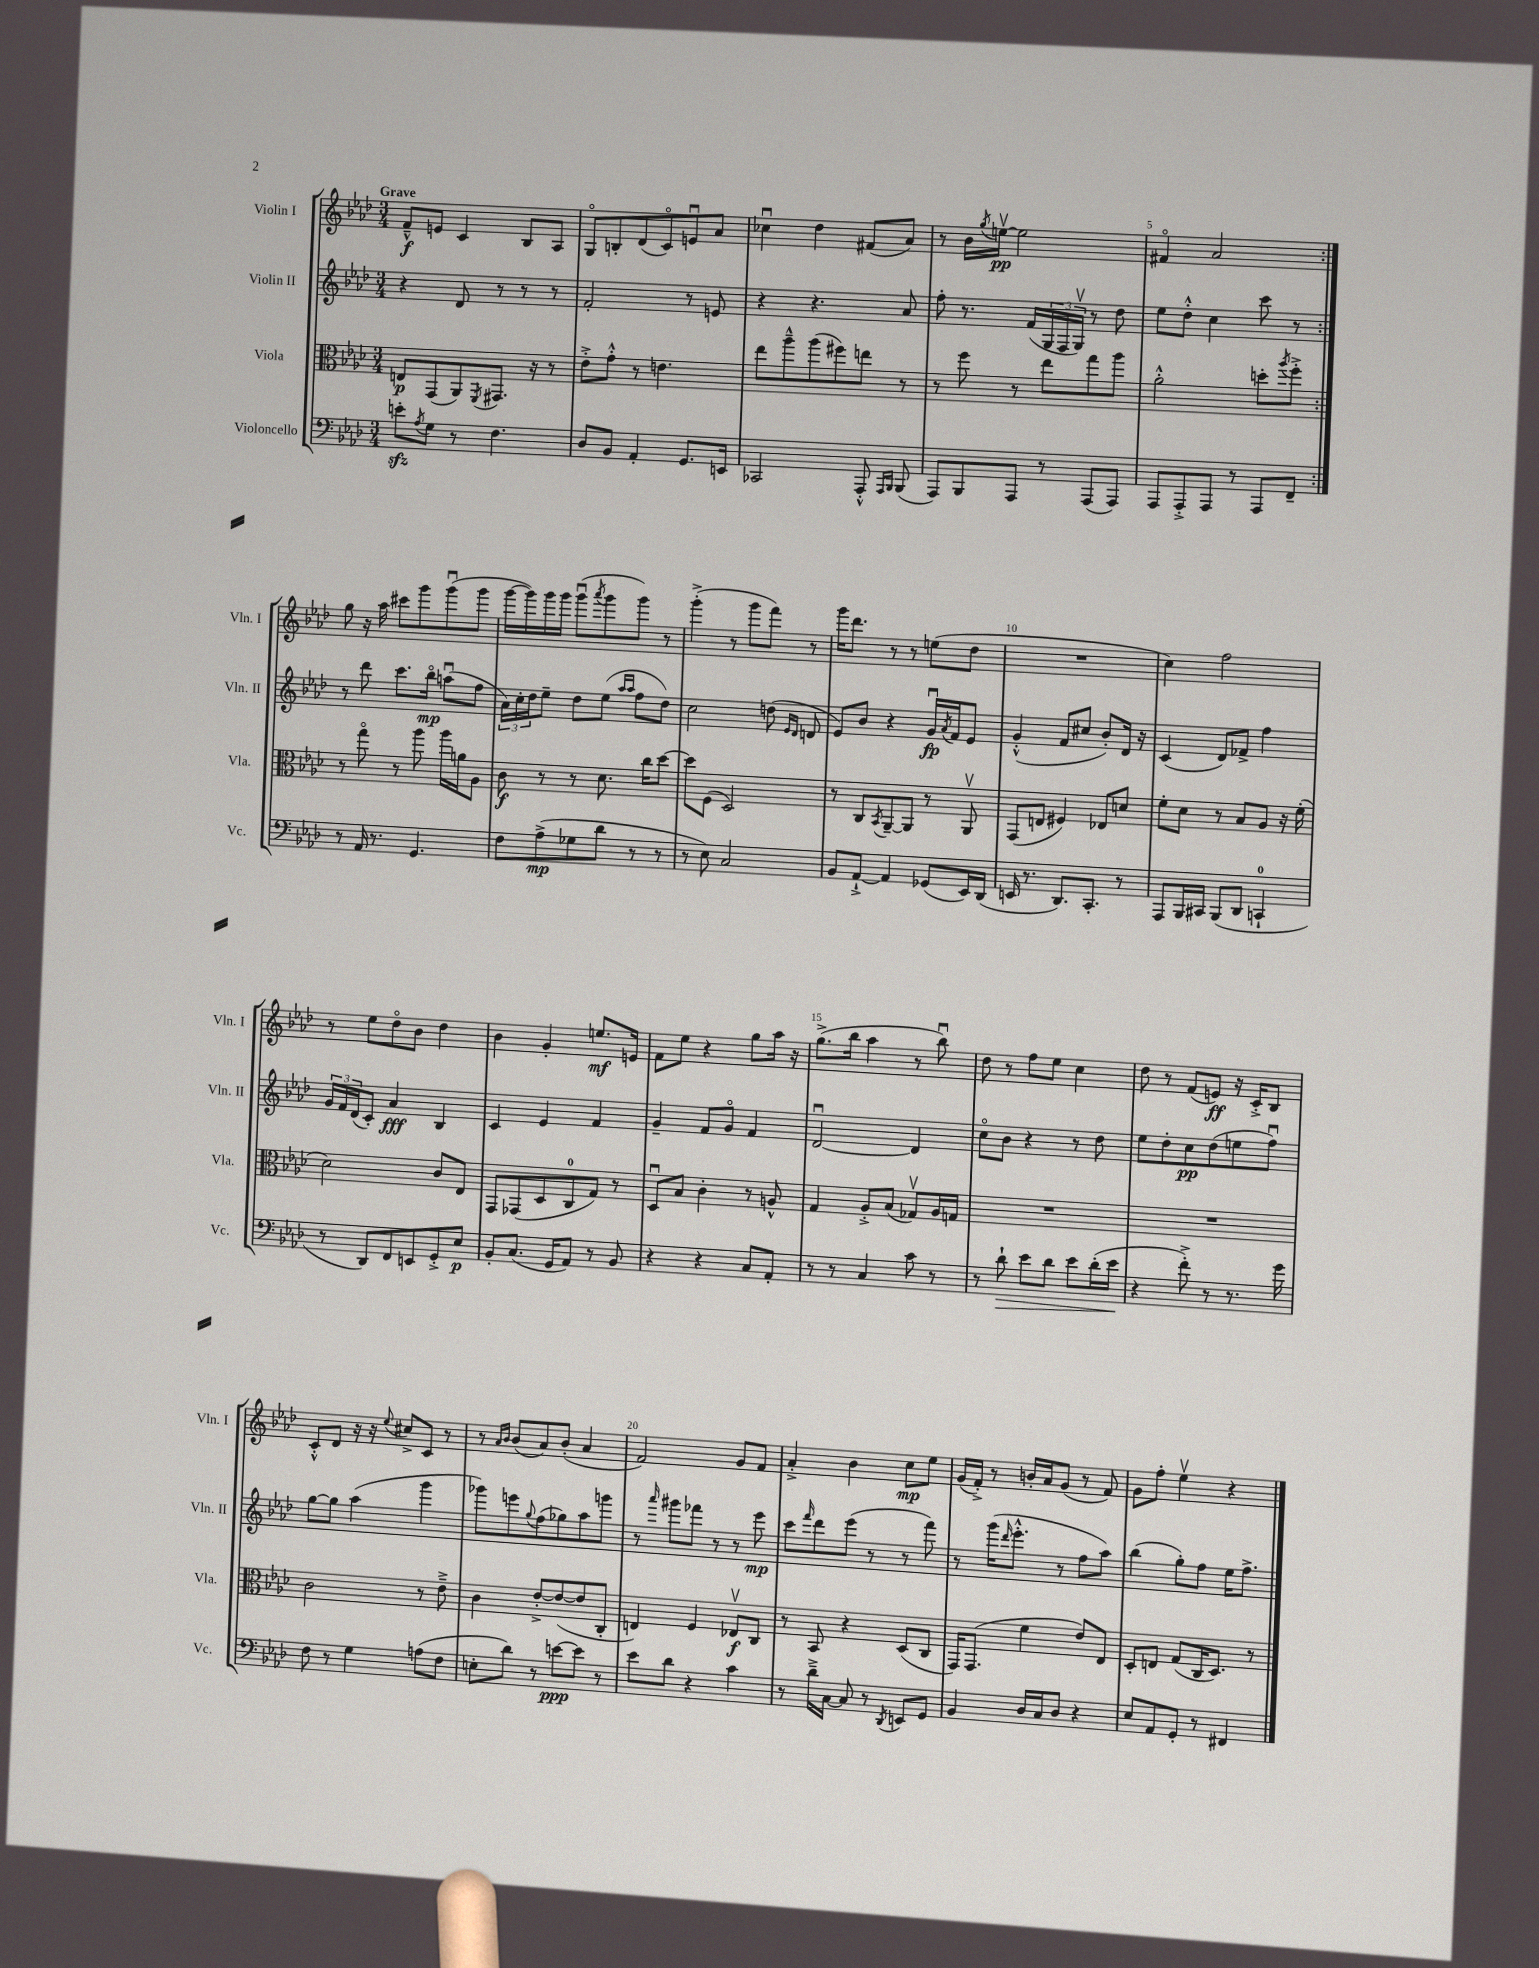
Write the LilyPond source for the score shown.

<<
\new StaffGroup <<
\new Staff = "s0" \with { instrumentName = "Violin I" shortInstrumentName = "Vln. I" } {
    \clef treble \key aes \major \numericTimeSignature \time 3/4 \tempo "Grave"
    \repeat volta 2 { f'8---^\f e'8 c'4 bes8 aes8 |
    g8\flageolet b8-. des'8( c'8\flageolet) e'8\downbow aes'8 |
    ces''4\downbow des''4 fis'8( aes'8) |
    r8 bes'16 \acciaccatura { g''8 } e''16~\upbow\pp e''2 |
    fis'4\flageolet aes'2 | }
    g''8 r16 aes''16 cis'''8 g'''8 g'''8\downbow( g'''8 |
    g'''16~ g'''16) g'''16 g'''16 g'''8\downbow( \acciaccatura { aes'''8 } g'''8 g'''8) r8 |
    g'''4-.->( r8 g'''8 f'''8) r8 |
    g'''16 des'''8. r8 r8 e''8( des''8 |
    R2. |
    c''4) f''2 |
    r8 ees''8 des''8\flageolet bes'8 des''4 |
    bes'4 g'4-. e''8.\mf e'16 |
    f'8 ees''8 r4 g''8 aes''16 r16 |
    g''8.->( bes''16 aes''4 r8 bes''8\downbow) |
    des''8 r8 f''8 ees''8 c''4 |
    des''8 r8 f'8( e'8\ff) r16 c'16-.-> bes8 |
    c'8-.-^ des'8 r16 r16 \appoggiatura { ees''8 } cis''8-> c'8 r8 |
    r8 \grace { aes'16 bes'16 } bes'8( aes'8) bes'8-.( aes'4 |
    f'2) g'8 f'8 |
    aes'4-.-> bes'4 c''8\mp ees''8 |
    g'16( f'16-.->) r8 b'16-. aes'16 g'8( r8 f'8) |
    g'8 f''8-. ees''4\upbow r4 \bar "|." |
}
\new Staff = "s1" \with { instrumentName = "Violin II" shortInstrumentName = "Vln. II" } {
    \clef treble \key aes \major \numericTimeSignature \time 3/4
    \repeat volta 2 { r4 des'8 r8 r8 r8 |
    f'2-. r8 e'8 |
    r4 r4. aes'8 |
    f''8-. r8. f'16( \tuplet 3/2 { g16 f16 g16\upbow) } r8 des''8 |
    ees''8 des''8-.-^ c''4 c'''8 r8 | }
    r8 des'''8 c'''8. bes''16\flageolet\mp a''8\downbow( f''8 |
    \tuplet 3/2 { aes'16) c''16-. des''16 } ees''8-- des''8 ees''8( \grace { aes''16 aes''16 } f''8 des''8) |
    c''2 d''8( \grace { ees'16 des'16 } d'8 |
    ees'8) bes'8 r4 g'16\downbow\fp \acciaccatura { aes'8 } f'16 ees'8 |
    g'4-.-^( f'8 cis''8 bes'8-.) des'16 r16 |
    c'4( des'8) fes'8-> f''4 |
    \tuplet 3/2 { g'16 f'16 des'16( } c'8-.) aes'4\fff bes4 |
    c'4 ees'4 f'4 |
    g'4-- f'8 g'8\flageolet f'4 |
    des'2~\downbow des'4 |
    c''8\flageolet bes'8 r4 r8 des''8 |
    ees''8 des''8-. c''8\pp des''8( e''8 f''8\downbow) |
    g''8~ g''8 aes''4( g'''4 |
    ges'''8) e'''8 \appoggiatura { g''8 } f''8( ges''8) aes''8 g'''8 |
    r8 \grace { aes'''16 } gis'''8 fes'''8 r8 r8 ees'''8\mp |
    c'''8 \grace { f'''16 } des'''8 ees'''8( r8 r8 f'''8) |
    r8 g'''16( \grace { des'''16 } ees'''8.-.-^ r8 f''8 aes''8) |
    bes''4( g''8-.) f''8 ees''16 f''8.-> \bar "|." |
}
\new Staff = "s2" \with { instrumentName = "Viola" shortInstrumentName = "Vla." } {
    \clef alto \key aes \major \numericTimeSignature \time 3/4
    \repeat volta 2 { e8\p g,8( aes,8) \acciaccatura { f,8 } gis,8. r16 r8 |
    ees'8-.-> g'8-.-^ r8 e'4. |
    ees''8 aes''8---^ aes''8( fis''8) e''8 r8 |
    r8 f''8 r8 ees''8 g''8 aes''8 |
    aes'2-.-^ d''8-. \acciaccatura { aes''8 } f''8-.-> | }
    r8 g''8\flageolet r8 aes''8 aes''16 a'16 aes8 |
    c'8\f r8 r8 des'8. c''16 des''8~ |
    des''8 f8( des2) |
    r8 c8 \acciaccatura { bes,8 } aes,8~-- aes,8 r8 aes,8\upbow |
    g,8( e8 fis4) ees8 d'8 |
    f'8-. des'8 r8 bes8 aes8 r16 f'16-.( |
    des'2) c'8 ees8 |
    g,8 ges,8( des8 c8-0 g8) r8 |
    des8\downbow bes8 c'4-. r8 a8-^ |
    g4 aes8-.-> bes8( ges8\upbow) aes16 g16 |
    R2. |
    R2. |
    c'2 r8 ees'8---> |
    c'4 ees'8~-.-> ees'8~( ees'8 c8-. |
    e4) f4 ees8\upbow\f c8 |
    r8 bes,8 r4 des8( c8 |
    g,16) g,8.( f'4 ees'8) ees8 |
    des8-. e8 g8( c16 des8.) r8 \bar "|." |
}
\new Staff = "s3" \with { instrumentName = "Violoncello" shortInstrumentName = "Vc." } {
    \clef bass \key aes \major \numericTimeSignature \time 3/4
    \repeat volta 2 { e'8-.\sfz \acciaccatura { aes8 } g8 r8 f4. |
    des8 bes,8 aes,4-. g,8. e,16 |
    ces,2 aes,,8-.-^ \grace { aes,,16 bes,,16 } bes,,8( |
    aes,,8) bes,,8 aes,,8 r8 aes,,8( aes,,8) |
    aes,,8 aes,,8-.-> aes,,8 r8 aes,,8 f,8-- | }
    r8 aes,16 r8. g,4. |
    f8 aes8->\mp( ges8 des'8 r8 r8 |
    r8 ees8) c2 |
    bes,8 aes,8~-!-> aes,4 ges,8( ees,16) des,16( |
    e,16 r8. des,8.) c,8.-. r8 |
    aes,,8 bes,,16 cis,16 bes,,8( des,8 c,4-0-! |
    r8 des,8) f,8 e,8 g,8-.-> ees8\p |
    bes,8-. c8.( g,16 aes,8) r8 bes,8 |
    r4 r4 c8 aes,8-. |
    r8 r8 c4 c'8 r8 |
    r8 des'8-!\> ees'8 des'8 ees'8 des'16-.( ees'16\! |
    r4 f'8-.->) r8 r8. g'16 |
    f8 r8 g4 a8( f8 |
    e8-. des'8) r8 e'8~\ppp e'8 r8 |
    ees'8 des'8 r4 c'4 |
    r8 des'16---> c16~ c8 r8 \acciaccatura { des,8 } e,8 g,8 |
    bes,4 des16 c16 des8 r4 |
    ees8 aes,8 g,8-. r8 fis,4 \bar "|." |
}
>>
>>
\layout { \context { \Score \override BarNumber.break-visibility = ##(#f #t #t) barNumberVisibility = #(every-nth-bar-number-visible 5) } }
